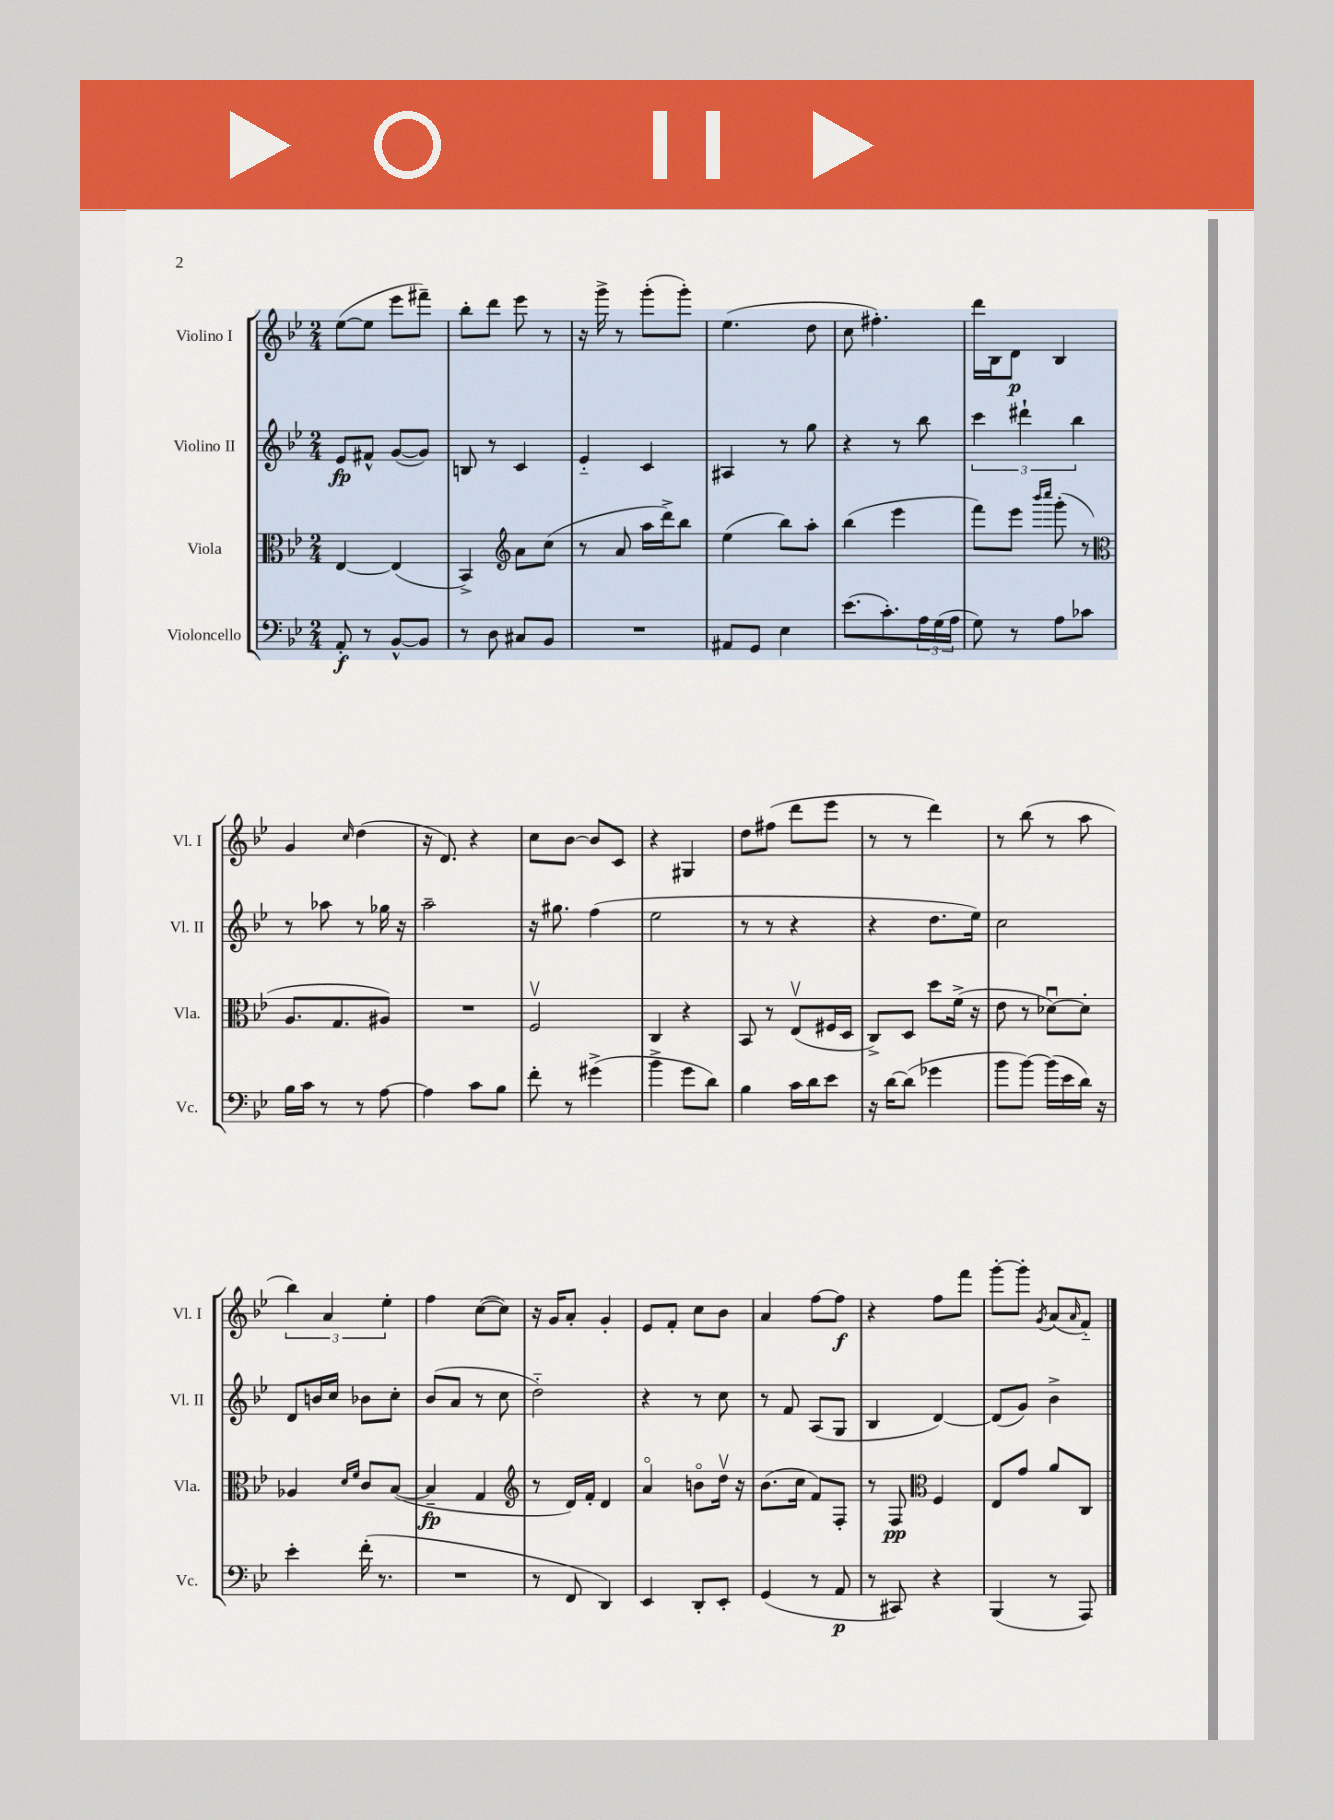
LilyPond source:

<<
\new StaffGroup <<
\new Staff = "s0" \with { instrumentName = "Violino I" shortInstrumentName = "Vl. I" } {
    \clef treble \key bes \major \numericTimeSignature \time 2/4
    ees''8~( ees''8 ees'''8 fis'''8--) |
    bes''8-. d'''8 ees'''8 r8 |
    r16 g'''16-> r8 g'''8-.( g'''8-.) |
    ees''4.( d''8 |
    c''8 fis''4.-.) |
    d'''16 bes16 d'8\p bes4 |
    g'4 \grace { c''16 } d''4( |
    r16 d'8.) r4 |
    c''8 bes'8~ bes'8 c'8 |
    r4 gis4 |
    d''8 fis''8( d'''8 ees'''8 |
    r8 r8 d'''4) |
    r8 bes''8( r8 a''8 |
    \tuplet 3/2 { bes''4) a'4 ees''4-. } |
    f''4 c''8~( c''8) |
    r16 g'16 a'8-. g'4-. |
    ees'8 f'8-. c''8 bes'8 |
    a'4 f''8~ f''8\f |
    r4 f''8 f'''8 |
    g'''8~-. g'''8-. \acciaccatura { g'8 } a'8( \grace { a'16 } f'8-_) \bar "|." |
}
\new Staff = "s1" \with { instrumentName = "Violino II" shortInstrumentName = "Vl. II" } {
    \clef treble \key bes \major \numericTimeSignature \time 2/4
    ees'8\fp fis'8-^ g'8~( g'8) |
    b8 r8 c'4 |
    ees'4-_ c'4 |
    ais4 r8 g''8 |
    r4 r8 bes''8 |
    \tuplet 3/2 { c'''4 dis'''4-! bes''4 } |
    r8 aes''8 r8 ges''16 r16 |
    a''2-- |
    r16 gis''8. f''4( |
    ees''2 |
    r8 r8 r4 |
    r4 d''8. ees''16) |
    c''2 |
    d'8 b'16 c''16 bes'8 c''8-. |
    bes'8( a'8 r8 c''8 |
    d''2-_) |
    r4 r8 c''8 |
    r8 f'8 a8( g8 |
    bes4 d'4~) |
    d'8( g'8) bes'4-> \bar "|." |
}
\new Staff = "s2" \with { instrumentName = "Viola" shortInstrumentName = "Vla." } {
    \clef alto \key bes \major \numericTimeSignature \time 2/4
    ees4~ ees4( |
    bes,4->) \clef treble a'8 c''8( |
    r8 a'8 a''16 d'''16->) bes''8 |
    ees''4( bes''8) a''8-. |
    bes''4( ees'''4 |
    f'''8) ees'''8 \grace { bes'''16 c''''16 } g'''8-.( r8 |
    \clef alto a8. g8. ais8) |
    R2 |
    f2\upbow |
    c4 r4 |
    bes,8 r8 ees8\upbow( fis16 d16 |
    c8->) d8 d''8 f'16->( r16 |
    ees'8 r8 des'8~\downbow) des'8-. |
    aes4 \grace { d'16 f'16 } c'8 bes8~( |
    bes4--\fp g4 |
    \clef treble r8 d'16) f'16-. d'4 |
    a'4\flageolet b'8\flageolet d''16\upbow r16 |
    bes'8.( c''16 f'8) f8-. |
    r8 f8\pp \clef alto f4 |
    ees8 g'8 a'8 c8 \bar "|." |
}
\new Staff = "s3" \with { instrumentName = "Violoncello" shortInstrumentName = "Vc." } {
    \clef bass \key bes \major \numericTimeSignature \time 2/4
    a,8-.\f r8 bes,8~-^ bes,8 |
    r8 d8 cis8 bes,8 |
    R2 |
    ais,8 g,8 ees4 |
    ees'8.( c'8.-.) \tuplet 3/2 { a16 g16( a16 } |
    g8) r8 a8 ces'8 |
    bes16 c'16 r8 r8 a8~ |
    a4 c'8 bes8 |
    f'8-. r8 gis'4->( |
    bes'4-> g'8 d'8) |
    bes4 c'16 d'16 ees'8 |
    r16 d'16~ d'8( ges'4 |
    bes'8 bes'8~) bes'16( ees'16 d'16) r16 |
    ees'4-. f'16-.( r8. |
    R2 |
    r8 f,8 d,4) |
    ees,4 d,8-. ees,8-. |
    g,4( r8 a,8\p |
    r8 cis,8) r4 |
    bes,,4( r8 a,,8) \bar "|." |
}
>>
>>
\layout { \context { \Score \remove "Bar_number_engraver" } }
